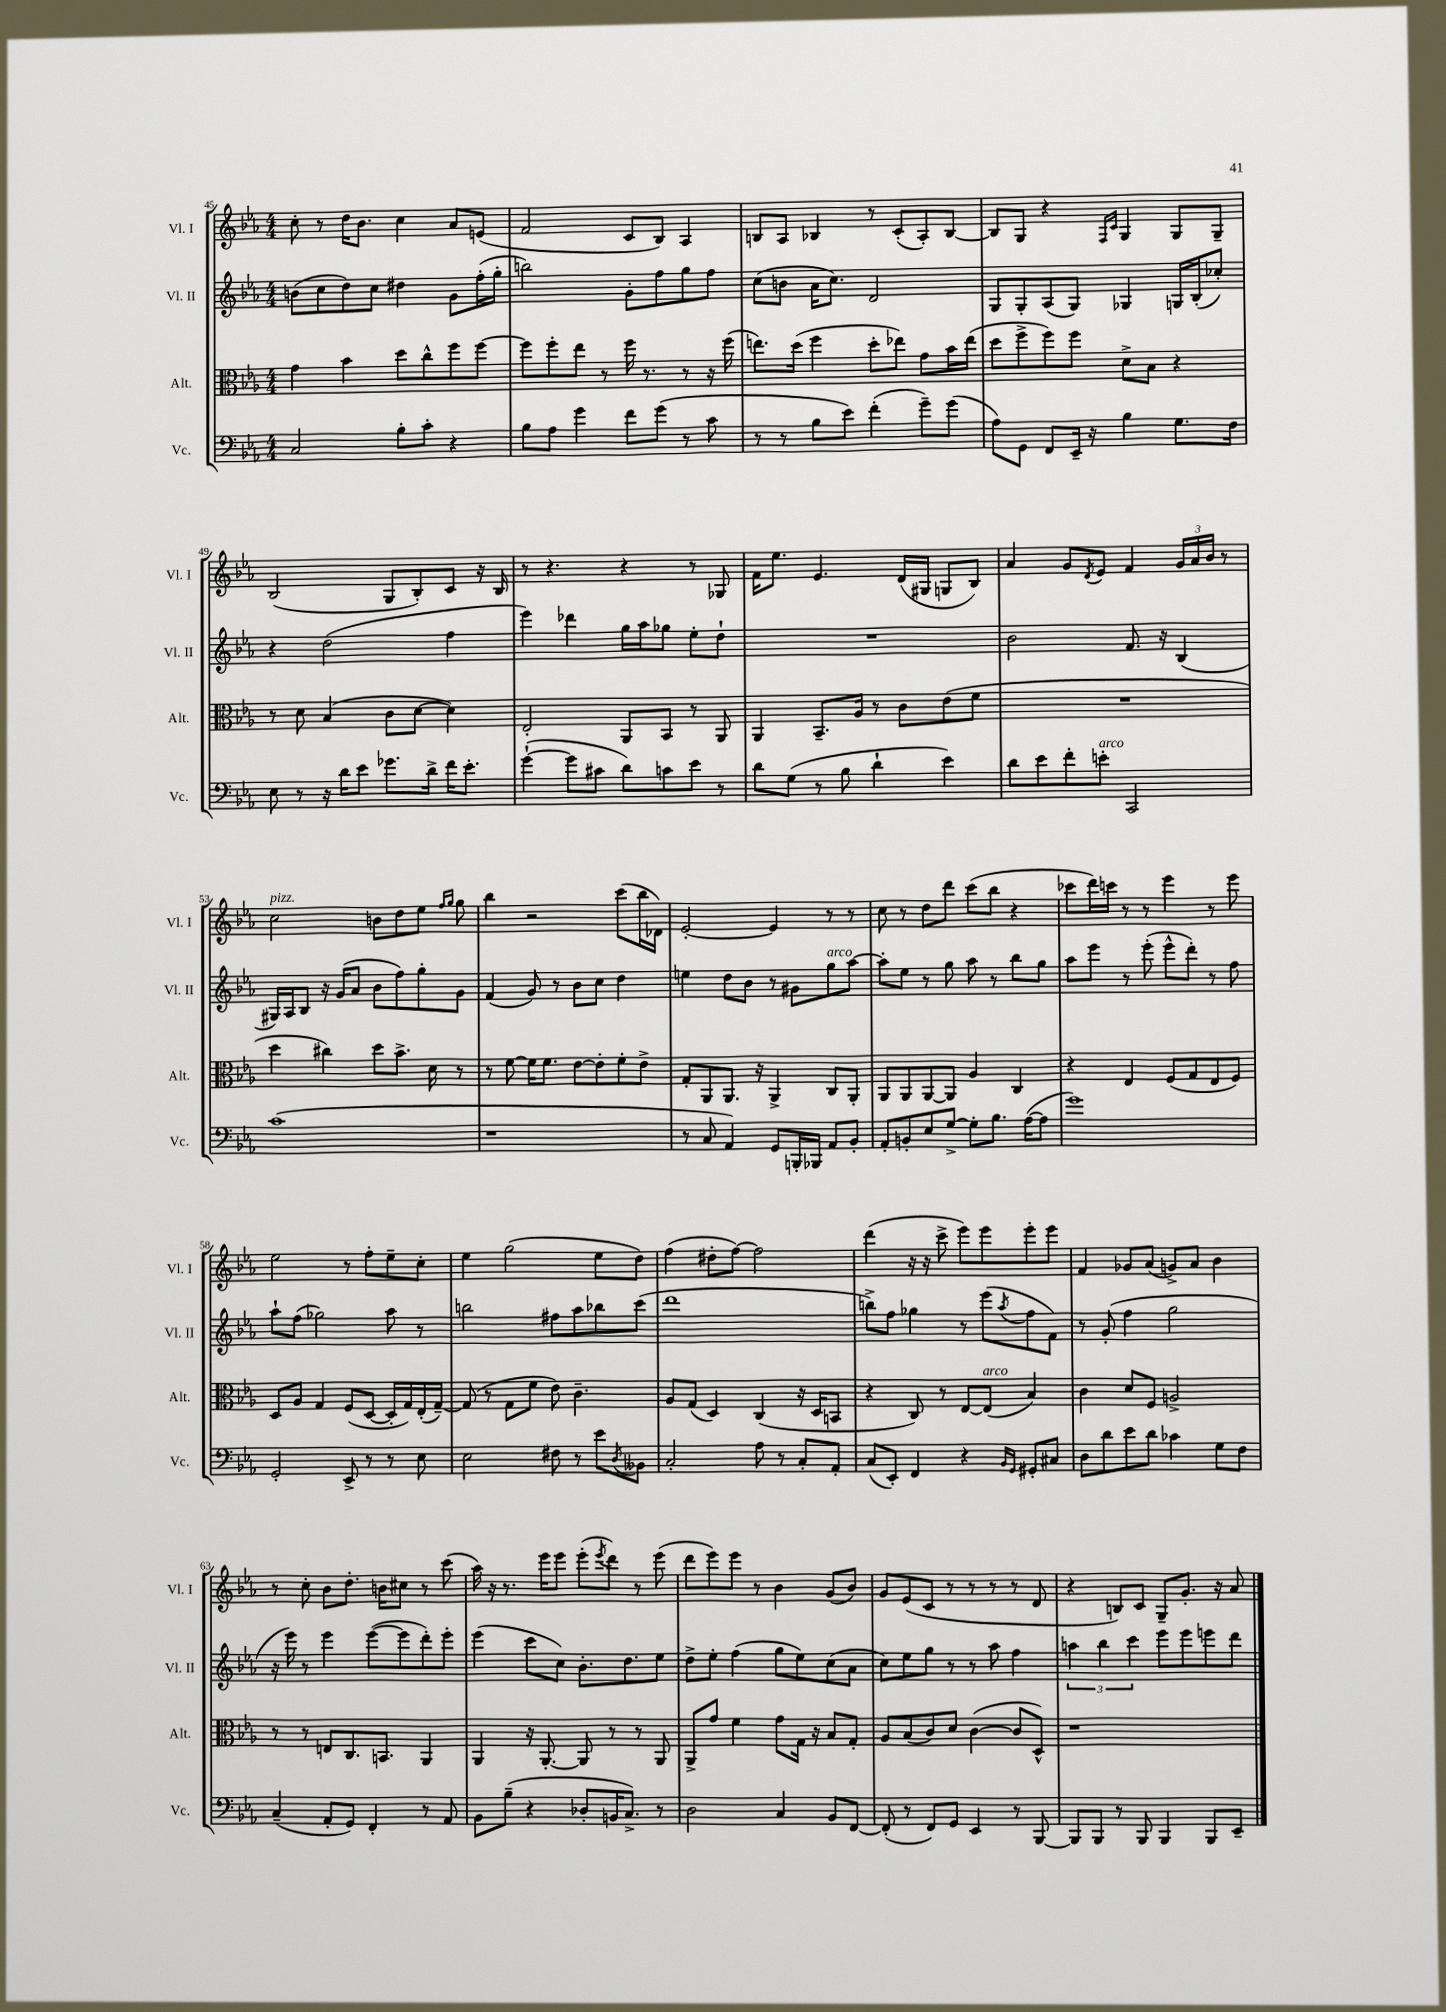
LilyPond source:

<<
\new StaffGroup <<
\new Staff = "s0" \with { instrumentName = "Vl. I" shortInstrumentName = "Vl. I" } {
    \clef treble \key ees \major \numericTimeSignature \time 4/4
    c''8-. r8 d''16 bes'8. c''4 aes'8 e'8( |
    f'2 c'8 bes8) aes4 |
    b8 aes8 bes4 r8 c'8-.( aes8-.) bes8~ |
    bes8 g8 r4 \grace { f16 c'16 } g4 g8 g8-- |
    bes2( g8 bes8-.) c'8 r16 bes16 |
    r8 r4. r4 r8 ges8 |
    f'16 ees''8. ees'4. d'16( gis16 g8 bes8) |
    aes'4 g'8 \acciaccatura { d'8 } ees'8 f'4 \tuplet 3/2 { g'16 aes'16 bes'16 } r8 |
    c''2^\markup { \italic "pizz." } b'8 d''8 ees''8 \grace { f''16 g''16 } g''8 |
    bes''4 r2 c'''8( bes''16 des'16) |
    ees'2~-. ees'4 r8 r8 |
    c''8 r8 d''8 d'''8 c'''8( bes''8 r4 |
    ces'''8 d'''16) c'''16 r8 r8 ees'''4 r8 ees'''8 |
    ees''2 r8 f''8-. ees''8-- c''8-. |
    ees''4 g''2( ees''8 d''8) |
    f''4( dis''8-. f''8~) f''2 |
    d'''4( r16 r16 c'''8-> ees'''8) ees'''8 ees'''8-. ees'''8 |
    f'4 ges'8 aes'8( g'8->) aes'8 bes'4 |
    r8 c''8-. bes'8 d''8.-. b'16 cis''8 r8 c'''8( |
    aes''16) r16 r8. ees'''16 ees'''8 ees'''8-.( \acciaccatura { ees'''8 } d'''8) r8 ees'''8( |
    d'''8 ees'''8) ees'''8 r8 bes'4 g'8( bes'8) |
    g'8 ees'8( c'8 r8 r8 r8 r8 d'8 |
    r4 b8) c'8 g8-- g'8.-. r16 aes'8 \bar "|." |
}
\new Staff = "s1" \with { instrumentName = "Vl. II" shortInstrumentName = "Vl. II" } {
    \clef treble \key ees \major \numericTimeSignature \time 4/4
    b'8( c''8 d''8) c''8 dis''4 g'8 f''16-.( g''16-. |
    b''2) g'8-. f''8 g''8 f''8 |
    c''8( b'8 aes'16 c''8.) d'2 |
    g8 g8-. aes8( g8) ges4 g16 bes16-.( ces''8-.) |
    r4 d''2( f''4 |
    ees'''4) des'''4 g''16 aes''16 ges''8 ees''8-. d''8-! |
    R1 |
    bes'2 f'8. r16 bes4( |
    gis16) aes16 bes8 r16 g'16( aes'8 bes'8 f''8) g''8-. g'8 |
    f'4( g'8) r8 bes'8 c''8 d''4 |
    e''4 d''8 bes'8 r8 gis'8 g''8^\markup { \italic "arco" } aes''8~ |
    aes''8-. ees''8 r8 g''8 aes''8 r8 bes''8 g''8 |
    aes''8 ees'''8 r8 ees'''8-.( ees'''8-^ d'''8-.) r8 f''8 |
    aes''8-! f''8( ges''2) aes''8 r8 |
    b''2 fis''8 aes''8 bes''8 c'''8( |
    d'''1 |
    b''8->) f''8 ges''4 r8 ees'''8( \acciaccatura { aes''8 } f''8 f'8) |
    r8 g'8-.( f''4 g''2 |
    r16 ees'''16) r8 ees'''4 ees'''8~( ees'''8 d'''8-.) ees'''8-. |
    ees'''4( c'''8 c''8) bes'8.-. d''8. ees''8 |
    d''8-> ees''8-. f''4( g''8 ees''8) c''8( aes'8 |
    c''8) ees''8 g''8 r8 r8 aes''8 f''4 |
    \tuplet 3/2 { a''4 bes''4 c'''4 } ees'''8 ees'''8 e'''8 d'''8 \bar "|." |
}
\new Staff = "s2" \with { instrumentName = "Alt." shortInstrumentName = "Alt." } {
    \clef alto \key ees \major \numericTimeSignature \time 4/4
    g'4 bes'4 d''8 c''8-^ f''8 f''8~ |
    f''8 f''8-. ees''8 r8 f''16 r8. r8 r16 f''16( |
    e''8.) d''16( f''4 d''8-. ees''8) g'8 bes'16 ees''16( |
    d''8 f''8-> f''8) f''8 d'8-> bes8 r4 |
    r8 d'8 bes4( c'8 d'8~ d'4) |
    ees2-. aes,8 bes,8 r8 aes,8 |
    aes,4 bes,8.-- aes16 r8 c'8 ees'8( f'8 |
    R1 |
    d''4 cis''4) d''8 bes'8.-> d'16 r8 |
    r8 f'8~ f'16 f'8. ees'8~ ees'8-. f'8-. ees'8-> |
    g8-. aes,8 aes,8. r16 aes,4-> c8 aes,8-. |
    aes,8 aes,8 aes,8~ aes,8 aes4 c4 |
    r4 ees4 f8( g8 ees8 f8) |
    d8 aes8 g4 f8( d8~ d16-. g16) ees16-.( g16~--) |
    g8( r8 g8 f'8 ees'8) c'4.-- |
    aes8 g8( d4) c4( r16 d16 b,8 |
    r4 c8) r8 ees8~ ees8^\markup { \italic "arco" }( bes4) |
    c'4 d'8 f8 a2-> |
    r8 r8 e8 c8. b,8. aes,4 |
    aes,4 r16 aes,8.~-. aes,8 r8 r8 aes,8 |
    aes,8-> g'8 f'4 g'8 g16 r16 bes8 g8-. |
    aes8 bes8( c'8) d'8 c'4~( c'8 d8-^) |
    r1 \bar "|." |
}
\new Staff = "s3" \with { instrumentName = "Vc." shortInstrumentName = "Vc." } {
    \clef bass \key ees \major \numericTimeSignature \time 4/4
    c2 bes8-. c'8-. r4 |
    bes8 aes8 g'4 f'8 g'8( r8 c'8 |
    r8 r8 bes8 ees'8) f'4-.( g'8--) g'8( |
    aes8) g,8 f,8 ees,16-- r16 bes4 g8. f16 |
    ees8 r8 r16 d'16 ees'8 ges'8. d'16-> f'16 ees'8.-. |
    g'4~-!( g'8 cis'8 d'8) c'8 ees'8 r8 |
    d'8 g8( r8 bes8 d'4-! ees'4) |
    d'8 ees'8 f'8-. e'8-.^\markup { \italic "arco" } c,2 |
    c'1( |
    r1 |
    r8 c8 aes,4) g,8 b,,16-. bes,,16 aes,8 bes,8-. |
    aes,8-. b,8-. ees8 g8~-> g8-. bes8. aes16~( aes8 |
    g'1) |
    g,2-. ees,8-> r8 r8 ees8 |
    ees2 fis8 r8 ees'8 \acciaccatura { d8 } beses,8 |
    c2-. aes8 r8 c8-. aes,8-. |
    c8( ees,8-.) f,4 r4 \grace { bes,16 g,16 } gis,8-. cis8 |
    d8 d'8 ees'8 d'8 ces'4 g8 f8 |
    c4--( aes,8-. g,8) f,4-. r8 aes,8 |
    bes,8 bes8--( r4 des8-. b,16 c8.->) r8 |
    d2 c4 bes,8 f,8~ |
    f,8-.( r8 f,8) g,8 ees,4 r8 bes,,8~ |
    bes,,8 bes,,8 r8 bes,,8 bes,,4 bes,,8 ees,8-- \bar "|." |
}
>>
>>
\layout { \context { \Score currentBarNumber = #45 } }
